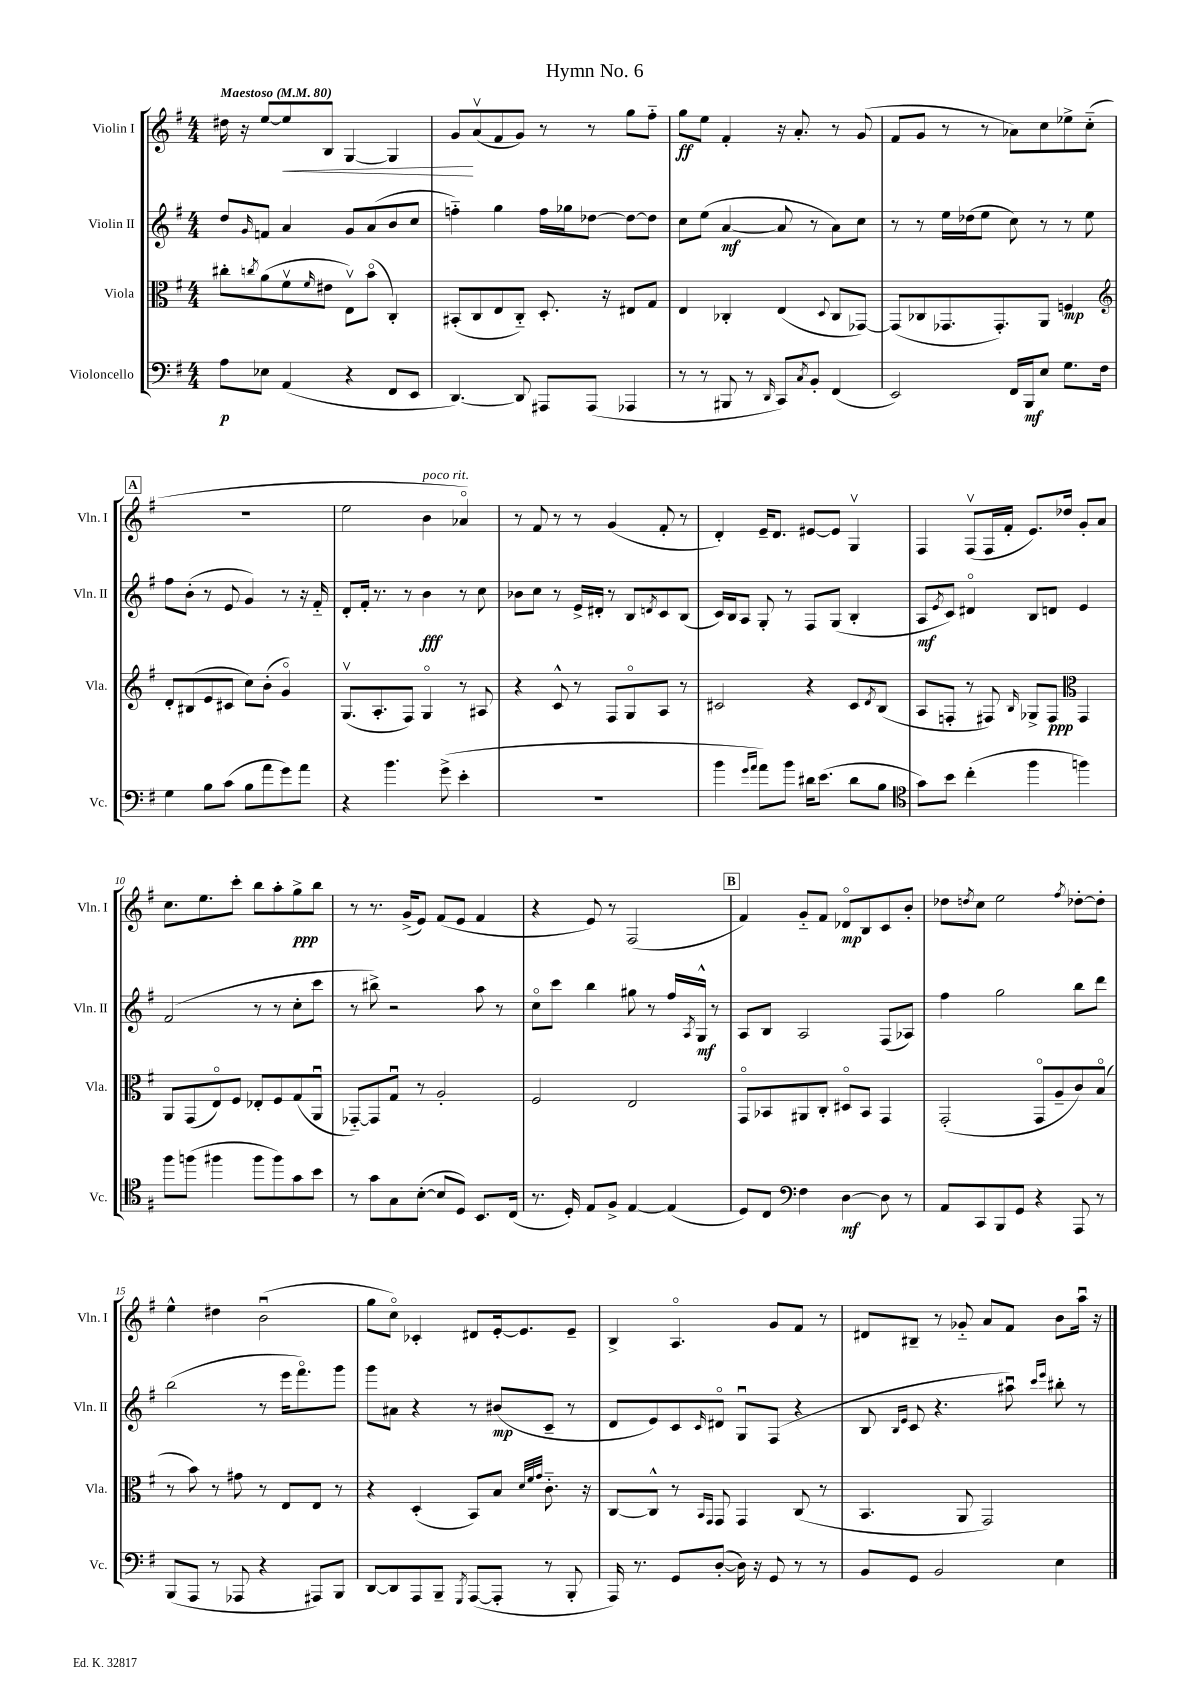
\header { title = "Hymn No. 6" }
<<
\new StaffGroup <<
\new Staff = "s0" \with { instrumentName = "Violin I" shortInstrumentName = "Vln. I" } {
    \clef treble \key g \major \numericTimeSignature \time 4/4 \tempo "Maestoso" 4 = 80
    dis''16 r16 e''8~ e''8\< b8 g4~ g4 |
    g'8\! a'8\upbow( fis'8 g'8) r8 r8 g''8 fis''8-_ |
    g''8\ff e''8 fis'4-. r16 a'8.-. r8 g'8( |
    fis'8 g'8 r8 r8 aes'8) c''8 ees''8-> c''8-_( |
    \mark \markup { \box "A" } R1 |
    e''2 b'4^\markup { \italic "poco rit." } aes'4\flageolet) |
    r8 fis'8 r8 r8 g'4( fis'8-. r8 |
    d'4-.) e'16-- d'8. eis'8~ eis'8 g4\upbow |
    fis4 fis8\upbow( fis16 fis'16-. e'8.) des''16 g'8-. a'8 |
    c''8. e''8. c'''8-. b''8 a''8-. g''8->\ppp b''8 |
    r8 r8. g'16->( e'8) fis'8( e'8 fis'4 |
    r4 e'8) r8 fis2( |
    \mark \markup { \box "B" } fis'4) g'8-_ fis'8 des'8\flageolet\mp b8 c'8 b'8-. |
    des''8 \acciaccatura { d''8 } c''8 e''2 \acciaccatura { fis''8 } des''8~-. des''8-. |
    e''4-^ dis''4 b'2\downbow( |
    g''8 c''8\flageolet) ces'4-. dis'8 e'16~-. e'8. e'8-- |
    b4-> a4.\flageolet g'8 fis'8 r8 |
    dis'8 bis8-- r8 ges'8-_ a'8 fis'8 b'8 a''16\downbow r16 \bar "|." |
}
\new Staff = "s1" \with { instrumentName = "Violin II" shortInstrumentName = "Vln. II" } {
    \clef treble \key g \major \numericTimeSignature \time 4/4
    d''8 \grace { g'16 } f'8 a'4 g'8 a'8( b'8 c''8 |
    f''4-_) g''4 f''16 ges''16 des''8~ des''8~ des''8 |
    c''8 e''8( a'4~\mf a'8 r8 a'8) c''8 |
    r8 r8 e''16 des''16( e''8 c''8) r8 r8 e''8 |
    \mark \markup { \box "A" } fis''8 b'8-.( r8 e'8 g'4) r8 r16 fis'16-_ |
    d'8-. fis'16-. r8. r8 b'4\fff r8 c''8 |
    bes'8 c''8 r8 e'16-> dis'16-. r8 b8 \acciaccatura { d'8 } c'8 b8( |
    c'16) b16 a8 g8-. r8 fis8 g8( b4-. |
    a8\mf \acciaccatura { e'8 } c'8) dis'4\flageolet b8 d'8 e'4 |
    fis'2( r8 r8 c''8-. c'''8 |
    r8 bis''8->) r2 a''8 r8 |
    c''8\flageolet c'''8 b''4 gis''8 r8 fis''16 \acciaccatura { a8 } g16-^\mf r8 |
    \mark \markup { \box "B" } a8 b8 a2 fis8( aes8) |
    fis''4 g''2 b''8 d'''8 |
    b''2( r8 e'''16 fis'''8.\flageolet) g'''8 |
    g'''8 ais'8 r4 r8 bis'8\mp( c'8-- r8 |
    d'8 e'8) c'8 \grace { c'16 } dis'8\flageolet g8\downbow fis8( r4 |
    b8 \grace { b16 e'16 } c'8 r4. ais''8\downbow) \grace { c'''16 e'''16 } bis''8-. r8 \bar "|." |
}
\new Staff = "s2" \with { instrumentName = "Viola" shortInstrumentName = "Vla." } {
    \clef alto \key g \major \numericTimeSignature \time 4/4
    cis''8-. \acciaccatura { c''8 } a'8( fis'8\upbow \grace { fis'16 } eis'8 e8\upbow) b'8\flageolet( c4-.) |
    bis,8-.( c8 e8 c8-_) d8.-. r16 eis8 g8 |
    e4 ces4-. e4( \appoggiatura { d8 } ces8 ges,8~) |
    ges,8( ces8 ges,8. ges,8.-.) a,8 f4\mp |
    \mark \markup { \box "A" } \clef treble d'8-. bis8( e'8 cis'8 c''8) b'8-.( g'4\flageolet) |
    g8.\upbow( a8.-. fis8) g4\flageolet r8 ais8 |
    r4 c'8-^ r8 fis8 g8\flageolet a8 r8 |
    cis'2 r4 cis'8 \acciaccatura { d'8 } b8( |
    a8 f8-. r8 fis8) \grace { b16 } ges8-> fis8\ppp \clef alto g,4 |
    a,8 g,8( e8\flageolet) fis8 ees8-. fis8 g8( a,8\downbow |
    ges,8~-_) ges,8 g8\downbow r8 a2-. |
    fis2 e2 |
    \mark \markup { \box "B" } g,8\flageolet bes,8 ais,8 c8-. dis8\flageolet bes,8 g,4 |
    g,2-.( g,8\flageolet a8-- c'8) b8\flageolet( |
    r8 b'8) r8 gis'8 r8 e8 e8 r8 |
    r4 d4-.( b,8) b8 \grace { d'32 fis'32 g'32 } c'8.-_ r16 |
    c8~ c8-^ r8 \grace { b,16 g,16 } g,8 g,4 c8( r8 |
    b,4. a,8 g,2) \bar "|." |
}
\new Staff = "s3" \with { instrumentName = "Violoncello" shortInstrumentName = "Vc." } {
    \clef bass \key g \major \numericTimeSignature \time 4/4
    a8\p ees8 a,4( r4 fis,8 e,8 |
    d,4.~) d,8 ais,,8 ais,,8( aes,,4 |
    r8 r8 bis,,8 r8 \grace { d,16 } c,8) \acciaccatura { c8 } b,8-. fis,4( |
    e,2) fis,16 b,,16\mf e8 g8. fis16 |
    \mark \markup { \box "A" } g4 b8 c'8( b8 a'8 g'8) a'8 |
    r4 b'4. g'8->( e'4-. |
    R1 |
    b'4 \grace { g'16 a'16 } a'8) b'8 dis'16 e'8.( dis'8 b8 |
    \clef tenor g'8) b'8 c''4-.( fis''4 f''4) |
    fis''8 f''8( fis''4 fis''8 fis''8) g'8 b'8 |
    r8 g'8 g8 b8~-.( b8 d8) b,8. c16( |
    r8. d16-.) e8 fis8-> e4~ e4( |
    \mark \markup { \box "B" } d8) c8 \clef bass fis4 d4~\mf d8 r8 |
    a,8 c,8 b,,8 g,8 r4 a,,8 r8 |
    b,,8( a,,8 r8 aes,,8 r4 ais,,8) b,,8 |
    d,8~ d,8 a,,8 b,,8-- \acciaccatura { g,,8 } a,,8~( a,,8-. r8 b,,8-. |
    a,,16) r8. g,8 d8~-.( d16) r16 g,8 r8 r8 |
    b,8 g,8 b,2 e4 \bar "|." |
}
>>
>>
